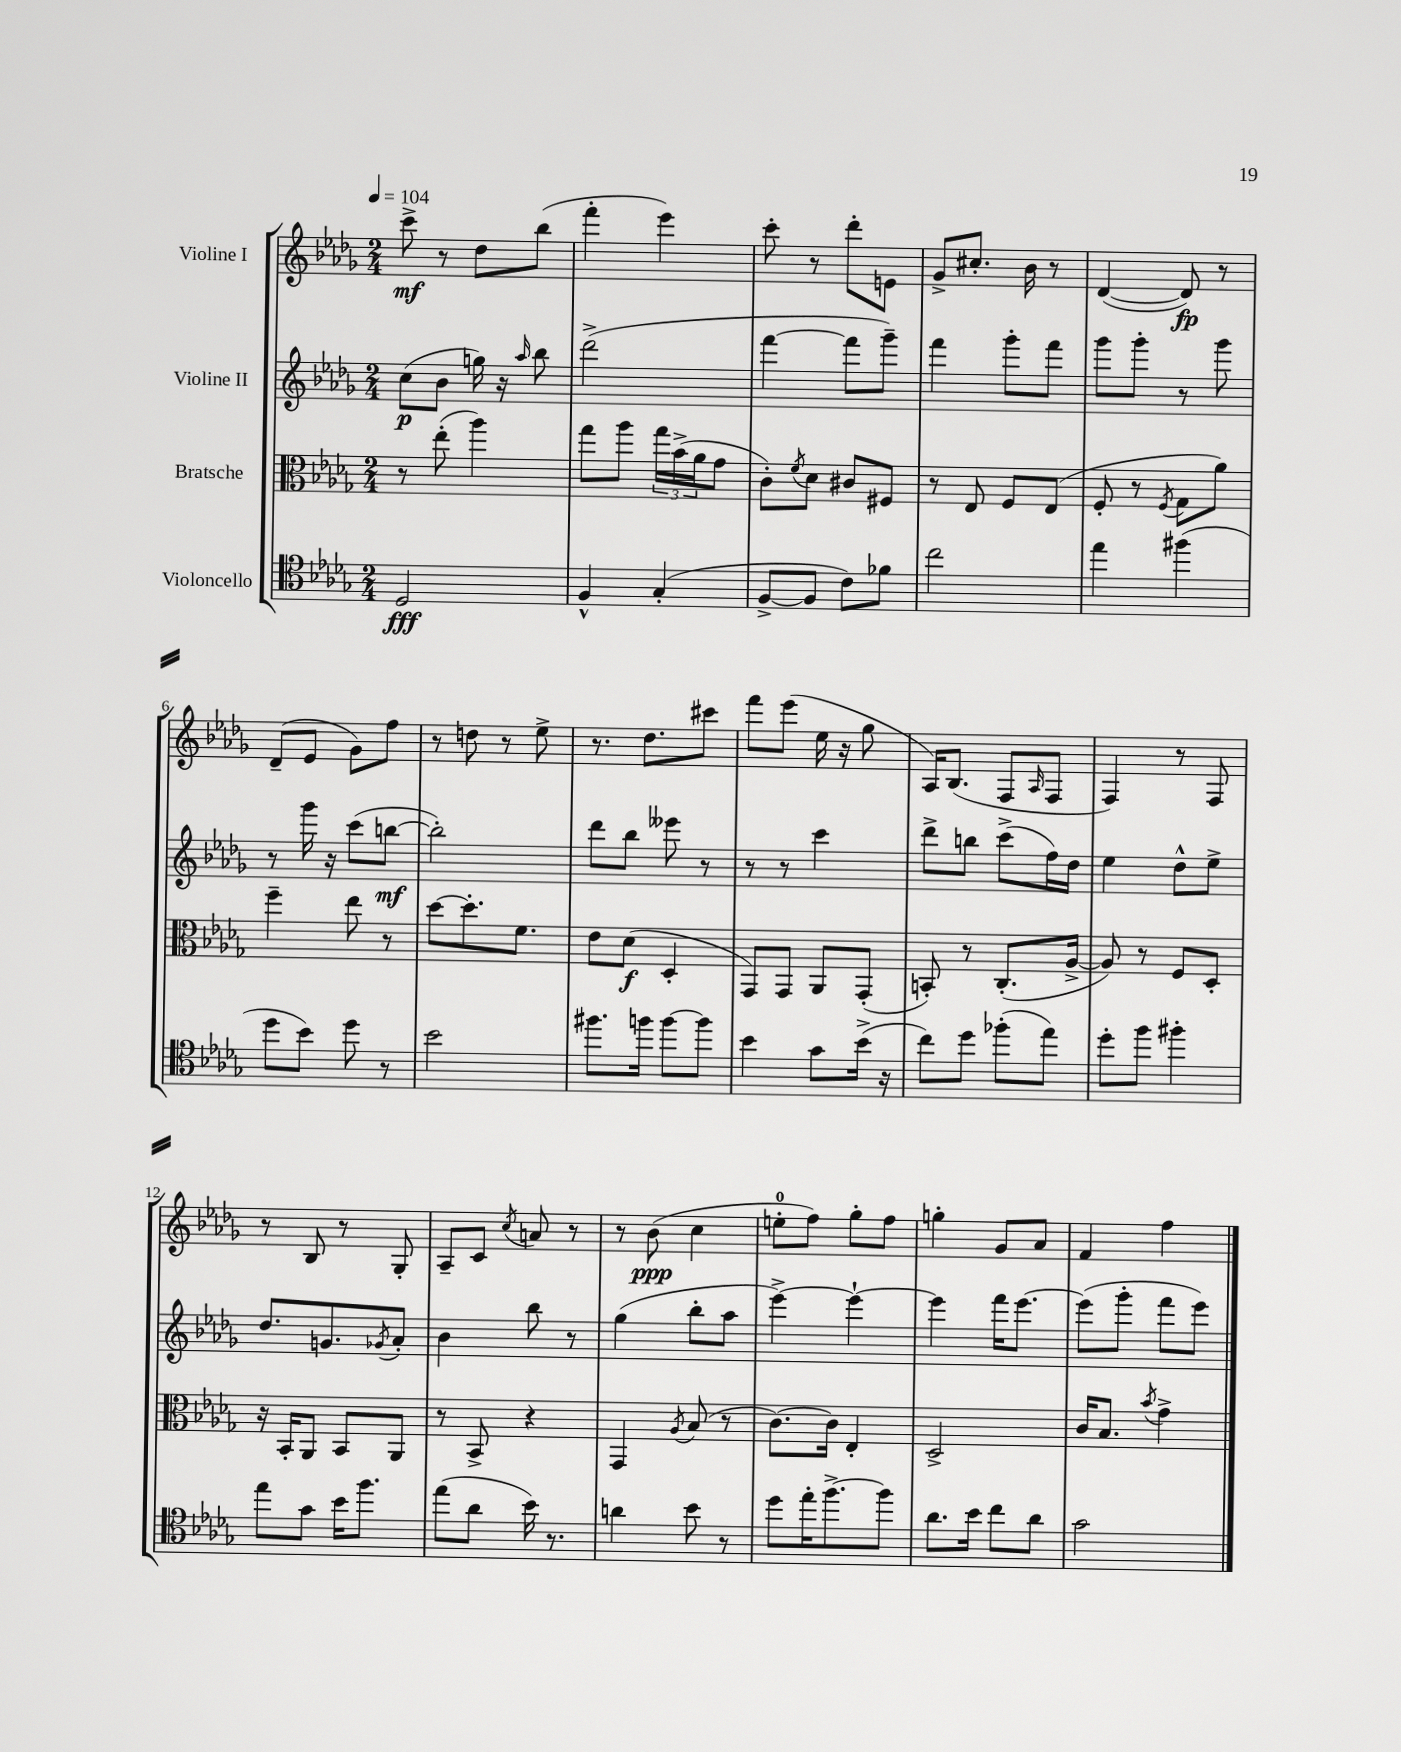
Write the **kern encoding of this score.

**kern	**kern	**kern	**kern
*staff4	*staff3	*staff2	*staff1
*clefC4	*clefC3	*clefG2	*clefG2
*k[b-e-a-d-g-]	*k[b-e-a-d-g-]	*k[b-e-a-d-g-]	*k[b-e-a-d-g-]
*M2/4	*M2/4	*M2/4	*M2/4
*MM104	*MM104	*MM104	*MM104
2D-	8r	(8cc	8ccc^
.	(8ee-'	8b-	8r
.	4aa-)	16gg)	8dd-
.	.	16r	.
.	.	16qqaa-	.
.	.	8bb-	(8bb-
=	=	=	=
4F^^	8gg-	(2ddd-^	4fff'
.	8aa-	.	.
(4G-'	24gg-	.	4eee-)
.	(24b-^	.	.
.	24a-	.	.
.	8g-	.	.
=	=	=	=
[8F^	8c')	[4fff	8ccc'
.	8qf	.	.
8F]	8d-	.	8r
8c)	8c#	8fff]	8ddd-'
8f-	8F#	8ggg-~)	8e
=	=	=	=
2cc	8r	4fff	8g-^
.	8E-	.	8.cc#'
.	8F	8ggg-'	.
.	.	.	16b-
.	(8E-	8fff	8r
=	=	=	=
4ee-	8F'	8ggg-	([4d-
.	8r	8ggg-'	.
.	8qF	.	.
(4ff#	8G-	8r	8d-])
.	8a-)	8ggg-	8r
=	=	=	=
8dd-	4ff~	8r	(8d-~
8b-)	.	16ggg-	8e-
.	.	16r	.
8dd-	8ee-	(8ccc	8g-)
8r	8r	[8bb	8ff
=	=	=	=
2b-	[8dd-	2bb'])	8r
.	8.dd-']	.	8dd
.	.	.	8r
.	8.f	.	.
.	.	.	8ee-^
=	=	=	=
8.ff#	8e-	8ddd-	8.r
.	(8d-	8bb-	.
16ff	.	.	8.dd-
[8ff	4D-'	8eee--	.
8ff]	.	8r	8ccc#
=	=	=	=
4b-	8GG-)	8r	8fff
.	8GG-	8r	(8eee-
8g-	8AA-	4ccc	16ee-
.	.	.	16r
(16b-^	(8GG-'	.	8gg-
16r	.	.	.
=	=	=	=
8cc)	8BB')	8ddd-^	16A-)
.	.	.	(8.B-
8dd-	8r	8bb	.
(8ff-'	(8.C'	(8ccc^	8F
.	.	.	16qqA-
8ee-)	.	16ff)	8F
.	[16A-^	16dd-	.
=	=	=	=
8dd-'	8A-])	4ee-	4F)
8ff	8r	.	.
4ff#'	8F	8dd-^^	8r
.	8D-'	8ee-^	8F
=	=	=	=
8ee-	16r	8.dd-	8r
.	16BB-'	.	.
8g-	8AA-	.	8B-
.	.	8.g	.
16b-	8BB-	.	8r
8.ff	.	.	.
.	.	8qg-	.
.	8AA-	8a-'	8G-'
=	=	=	=
(8ee-	8r	4b-	8A-~
8a-	8BB-^	.	8c
.	.	.	8qcc
16b-)	4r	8bb-	8a
8.r	.	.	.
.	.	8r	8r
=	=	=	=
4a	4GG-	(4gg-	8r
.	.	.	(8b-
.	8qA-	.	.
8b-	(8B-	8bb-'	4cc
8r	8r	8aa-	.
=	=	=	=
8dd-	[8.c)	[4eee-^)	8ee'
16ee-'	.	.	8ff)
[8.ff^	16c]	.	.
.	4E-'	4eee-`_	8gg-'
8ff]	.	.	8ff
=	=	=	=
8.a-	2D-^	4eee-]	4gg'
16b-	.	.	.
8cc	.	16fff	8g-
.	.	[8.eee-	.
8a-	.	.	8a-
=	=	=	=
2g-	16c	(8eee-]	4f
.	8.B-	.	.
.	.	8ggg-'	.
.	8qb-	.	.
.	4g-^	8fff	4ff
.	.	8eee-)	.
==	==	==	==
*-	*-	*-	*-
